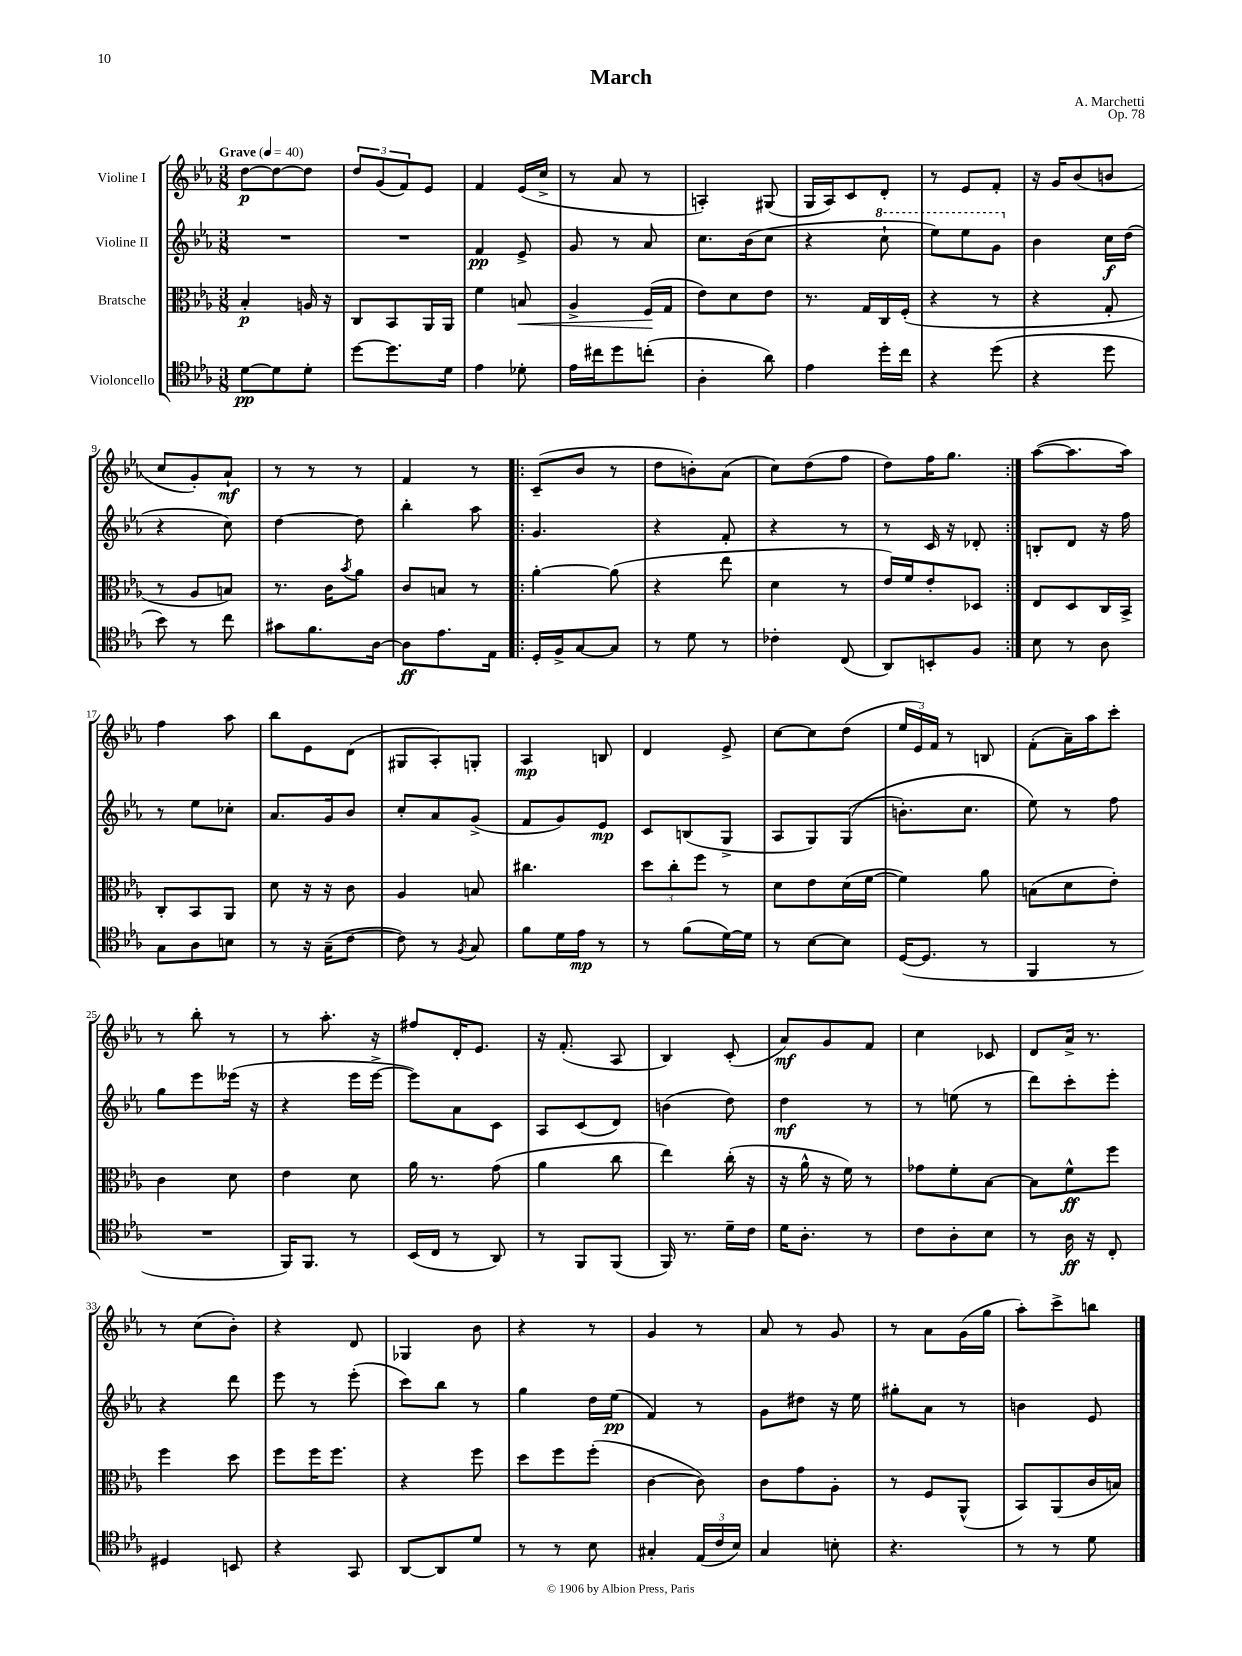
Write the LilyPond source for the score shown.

\header { title = "March" composer = "A. Marchetti" opus = "Op. 78" }
<<
\new StaffGroup <<
\new Staff = "s0" \with { instrumentName = "Violine I" } {
    \clef treble \key ees \major \numericTimeSignature \time 3/8 \tempo "Grave" 4 = 40
    d''8~\p d''8~ d''8 |
    \tuplet 3/2 { d''8 g'8( f'8) } ees'8 |
    f'4 ees'16( c''16-> |
    r8 aes'8 r8 |
    a4-.) gis8( |
    g16 aes16) c'8 d'8-. |
    r8 ees'8 f'8-. |
    r16 g'16 bes'8( b'8 |
    c''8 g'8-.) aes'8-!\mf |
    r8 r8 r8 |
    f'4 r8 |
    \repeat volta 2 { c'8--( bes'8 r8 |
    d''8 b'8-.) aes'8( |
    c''8) d''8( f''8 |
    d''8) f''16 g''8. | }
    aes''8~( aes''8. aes''16) |
    f''4 aes''8 |
    bes''8 ees'8 d'8( |
    gis8 aes8-.) g8-. |
    aes4\mp b8 |
    d'4 ees'8-> |
    c''8~ c''8 d''8( |
    \tuplet 3/2 { ees''16 ees'16) f'16 } r8 b8 |
    f'8-.( aes'16--) aes''16 c'''8-. |
    r8 bes''8-. r8 |
    r8 aes''8.-. r16 |
    fis''8 d'16-. ees'8. |
    r16 f'8.-.( aes8 |
    bes4) c'8-.( |
    aes'8\mf) g'8 f'8 |
    c''4 ces'8 |
    d'8 aes'16-> r8. |
    r8 c''8( bes'8-.) |
    r4 d'8 |
    ges4 bes'8 |
    r4 r8 |
    g'4 r8 |
    aes'8 r8 g'8 |
    r8 aes'8 g'16( g''16 |
    aes''8-.) c'''8-> b''8 \bar "|." |
}
\new Staff = "s1" \with { instrumentName = "Violine II" } {
    \clef treble \key ees \major \numericTimeSignature \time 3/8
    R4. |
    R4. |
    f'4\pp ees'8-> |
    g'8 r8 aes'8 |
    c''8. bes'16( c''8 |
    r4 \ottava #1 c'''8-! |
    ees'''8) ees'''8 g''8 \ottava #0 |
    bes'4 c''16\f d''16( |
    r4 c''8) |
    d''4~ d''8 |
    bes''4-. aes''8 |
    \repeat volta 2 { g'4. |
    r4 f'8-. |
    r4 r8 |
    r8 c'16 r16 des'8-. | }
    b8-. d'8 r16 f''16 |
    r8 ees''8 ces''8-. |
    aes'8. g'16 bes'8 |
    c''8-. aes'8 g'8->( |
    f'8 g'8) ees'8\mp |
    c'8 b8( g8-> |
    aes8 g8) g8(\( |
    b'8.-.) c''8. |
    ees''8\) r8 f''8 |
    g''8 ees'''8 eeses'''16( r16 |
    r4 ees'''16 ees'''16~-> |
    ees'''8) aes'8 c'8 |
    aes8 c'8( d'8) |
    b'4( d''8) |
    d''4\mf r8 |
    r8 e''8( r8 |
    d'''8) c'''8-. ees'''8-. |
    r4 d'''8 |
    ees'''8 r8 ees'''8-.( |
    c'''8) bes''8 r8 |
    g''4 d''16 ees''16\pp( |
    f'4) r8 |
    g'8 dis''8 r16 ees''16 |
    gis''8-. aes'8 r8 |
    b'4 ees'8 \bar "|." |
}
\new Staff = "s2" \with { instrumentName = "Bratsche" } {
    \clef alto \key ees \major \numericTimeSignature \time 3/8
    bes4-.\p a16 r16 |
    c8 bes,8 aes,16 aes,16 |
    f'4 b8\< |
    aes4-> f16\!( g16 |
    ees'8) d'8 ees'8 |
    r8. g16 c16 f16-.( |
    r4 r8 |
    r4 g8-. |
    r8 aes8 b8) |
    r8. c'16 \acciaccatura { bes'8 } aes'8 |
    c'8 b8 r8 |
    \repeat volta 2 { aes'4~-. aes'8( |
    r4 ees''8 |
    d'4 r8 |
    ees'16) f'16 ees'8-. des8 | }
    ees8 d8 c16 bes,16-> |
    c8-. bes,8 aes,8 |
    d'8 r16 r16 c'8 |
    aes4 b8 |
    cis''4. |
    \tuplet 3/2 { d''8 c''8-. f''8 } r8 |
    d'8 ees'8 d'16( f'16~ |
    f'4) aes'8 |
    b8( d'8 ees'8-.) |
    c'4 d'8 |
    ees'4 d'8 |
    aes'16 r8. g'8( |
    aes'4 c''8 |
    ees''4) c''16-.( r16 |
    r16 aes'16-^ r16 f'16) r8 |
    ges'8 f'8-. bes8~ |
    bes8 f'8-^\ff f''8 |
    f''4 d''8 |
    f''8 f''16 f''8. |
    r4 f''8 |
    d''8 f''8 f''8-.( |
    c'4~ c'8) |
    c'8 g'8 aes8-. |
    r8 f8 aes,8-^( |
    bes,8) aes,8( c'16 b16) \bar "|." |
}
\new Staff = "s3" \with { instrumentName = "Violoncello" } {
    \clef tenor \key ees \major \numericTimeSignature \time 3/8
    d'8~\pp d'8 d'8-. |
    d''8~ d''8. d'16 |
    ees'4 des'8-. |
    ees'16 cis''16 d''8 c''8-.( |
    aes4-. aes'8) |
    ees'4 d''16-. c''16 |
    r4 d''8( |
    r4 d''8 |
    bes'8) r8 c''8 |
    gis'8 f'8. aes16~ |
    aes8\ff ees'8. ees16 |
    \repeat volta 2 { d16-. f16-> g8~ g8 |
    r8 d'8 r8 |
    ces'4-. c8( |
    aes,8) b,8-. f8 | }
    bes8 r8 aes8 |
    g8 aes8 b8 |
    r8 r16 g16--( c'8~ |
    c'8) r8 \acciaccatura { f8 } g8 |
    f'8 d'16 ees'16\mp r8 |
    r8 f'8( d'16~) d'16 |
    r8 bes8~ bes8 |
    d16~( d8. r8 |
    f,4 r8 |
    R4. |
    f,16) f,8. r8 |
    bes,16( c16 r8 aes,8) |
    r8 f,8 f,8( |
    f,16) r8. d'16-- c'16 |
    d'16 aes8.-. r8 |
    c'8 aes8-. bes8 |
    r8 aes16\ff r16 c8-. |
    dis4 b,8 |
    r4 g,8 |
    aes,8~ aes,8 d'8 |
    r8 r8 bes8 |
    gis4-. \tuplet 3/2 { ees16( c'16 bes16) } |
    g4 b8-. |
    r4. |
    r8 r8 d'8 \bar "|." |
}
>>
>>
